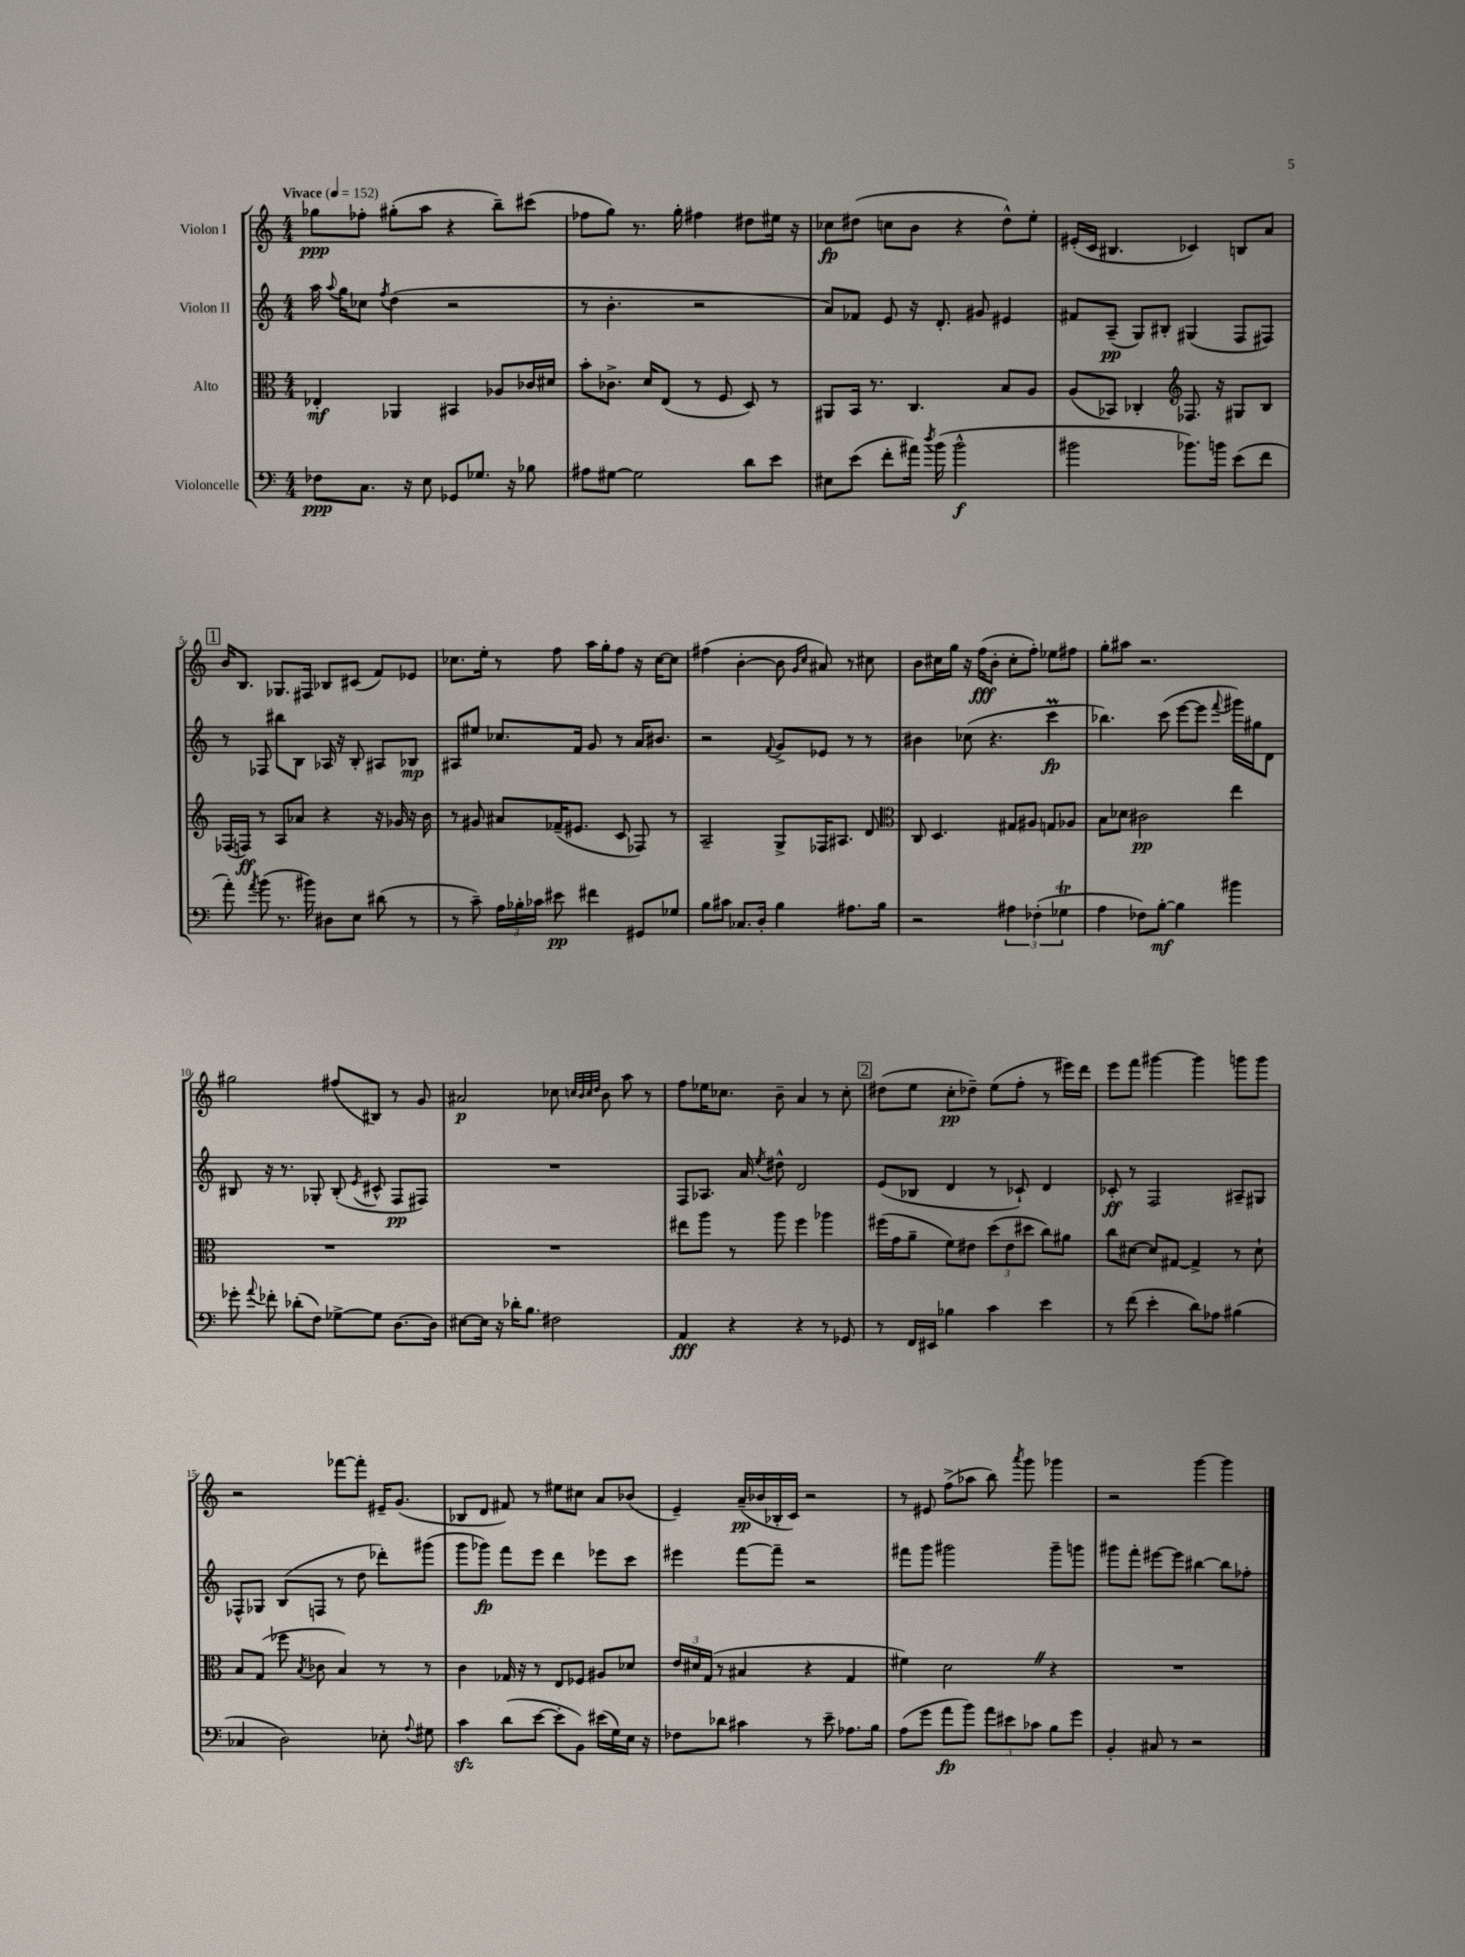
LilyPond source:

<<
\new StaffGroup <<
\new Staff = "s0" \with { instrumentName = "Violon I" } {
    \clef treble \key c \major \numericTimeSignature \time 4/4 \tempo "Vivace" 4 = 152
    \autoBeamOff ges''8[\ppp fes''8]-. gis''8[-.( a''8] r4 b''8[--) cis'''8]( |
    fes''8[ g''8]) r8. g''16-. fis''4 dis''8[ eis''16] r16 |
    ces''8[\fp dis''8]( c''8[ b'8] r4 dis''8[-^) e''8]-. |
    eis'16[-.( c'16] bis4. ces'4) b8[ a'8] |
    \mark \markup { \box "1" } b'16[ b8.] ges8.[ fis16] bes8[ cis'8]( f'8[) ees'8] |
    ces''8.[ e''16]-. r8 f''8 a''16[ g''16-. f''8] r16 ces''16[~ ces''8] |
    fis''4( b'4~-. b'8 \grace { g'16[ c''16] } ais'8) r8 cis''8 |
    b'8[ cis''16 g''16] r16 f''16[\fff( b'8]-. cis''8[-. f''8]-.) ees''8[ fis''8] |
    g''8[-. ais''8] r2. |
    gis''2 fis''8[( bis8]) r8 g'8 |
    ais'2\p ces''8 \grace { c''32[ b'32 c''32 d''32] } b'8 a''8 r8 |
    f''8[ ees''16 ces''8.] b'8-- a'4 r8 ces''8-. |
    \mark \markup { \box "2" } dis''8[( e''8] c''8[-.\pp des''8]--) e''8[( f''8]-. r8 eis'''16[) d'''16] |
    e'''8[ f'''8] gis'''4~ gis'''4 g'''8[ g'''8] |
    r2 fes'''8[~ fes'''8]-. eis'16[-- g'8.]( |
    bes8[ d'8] fis'8) r8 eis''8[ cis''8] a'8[ bes'8]( |
    e'4--) a'16[--\pp( bes'16 bes16-. c'16]) r2 |
    r8 eis'8 f''8[->( aes''8] b''8) \acciaccatura { a'''8 } g'''8 ges'''4 |
    r2 g'''4~ g'''4 \bar "|." |
}
\new Staff = "s1" \with { instrumentName = "Violon II" } {
    \clef treble \key c \major \numericTimeSignature \time 4/4
    \autoBeamOff a''16 \appoggiatura { a''8 } g''16[ ces''8] \acciaccatura { f''8 } d''4( r2 |
    r8 b'4.-. r2 |
    a'8[) fes'8] e'8 r16 d'8.-. gis'8 eis'4 |
    fis'8[ a8]--\pp( g8[) bis8]-. gis4( f8[ fis8]) |
    \mark \markup { \box "1" } r8 fes8 bis''8[ b8] aes16 r16 b8-. ais8[ bes8]\mp |
    ais8[ eis''8] ces''8.[ f'16] g'8 r8 a'16[ bis'8.] |
    r2 \appoggiatura { f'8 } g'8[-> ees'8] r8 r8 |
    bis'4 ces''8( r4. c'''4\prall\fp |
    bes''4.) c'''8( e'''8[~ e'''8] \appoggiatura { f'''8 } gis'''16[) gis''16 d'8] |
    bis8 r16 r8. ges8-. bis8-.( \acciaccatura { e'8 } cis'8-^ f8[\pp fis8]) |
    R1 |
    f8[ aes8.] a'16 \acciaccatura { e''8 } dis''8-^ d'2 |
    \mark \markup { \box "2" } e'8[( bes8] d'4 r8 ces'8-!) d'4 |
    ces'8-.\ff r8 f2 ais8[-- gis8] |
    fes8[-^ ges8] b8[( f8] r8 d''8 des'''8[-.) gis'''8]( |
    g'''8[ ges'''8]\fp) f'''8[ e'''8] d'''4 ees'''8[ c'''8] |
    eis'''4 f'''8[~ f'''8]-- r2 |
    fis'''8[ g'''8] gis'''2 gis'''8[-- g'''8] |
    gis'''8[ f'''8]-. eis'''8[~ eis'''8] bis''4~ bis''8[ fes''8]-. \bar "|." |
}
\new Staff = "s2" \with { instrumentName = "Alto" } {
    \clef alto \key c \major \numericTimeSignature \time 4/4
    \autoBeamOff ees4-.\mf aes,4 bis,4 aes8[ ces'16 dis'16] |
    b'8[-. ces'8.]-> d'16[ e8]( r8 f8 d8) r8 |
    ais,8[ b,16] r8. c4. b8[ a8] |
    a8[( bes,8]) ces4-. \clef treble fes8. r16 gis8[ b8] |
    \mark \markup { \box "1" } fes16[( f16]\ff) r8 a8[ aes'8] r4 r16 ges'16 r16 b'16 |
    r8 gis'8 ais'8[ fes'16--( eis'8.] c'8 fes8) r8 |
    a2-- g8[-> fes16 ais8.] d'8 |
    \clef alto c8 d4. gis8[ ais8] g8[ aes8] |
    b8[ des'8] cis'2\pp e''4 |
    R1 |
    R1 |
    eis''8[ a''8] r8 a''8 f''4 aes''4 |
    \mark \markup { \box "2" } fis''16[( g'16 a'8]-- f'8[) eis'8] \tuplet 3/2 { d''8[( eis'8 dis''8] } c''8[) ais'8] |
    c''8[ dis'8]~ dis'8[ gis8]~ gis4-> r8 dis'8-! |
    b8[ g8]( fes''8 \acciaccatura { b8 } ces'8 b4) r8 r8 |
    c'4 ges16 r16 r8 e8[ fes8] ais8[ des'8] |
    \tuplet 3/2 { e'16[ dis'16 g16]( } r8 bis4 r4 g4 |
    fis'4) d'2 \once \override BreathingSign.text = \markup { \musicglyph "scripts.caesura.straight" } \breathe r4 |
    R1 \bar "|." |
}
\new Staff = "s3" \with { instrumentName = "Violoncelle" } {
    \clef bass \key c \major \numericTimeSignature \time 4/4
    \autoBeamOff fes8[\ppp c8.] r16 e8 ges,8[ ges8.] r16 bes8 |
    ais8[ gis8]~ gis2 d'8[ e'8] |
    eis8[ e'8]( f'8[-. ais'16]) \acciaccatura { d''8 } b'16( b'2-^\f |
    bis'2 bes'8.[) b'16] e'8[( f'8] |
    \mark \markup { \box "1" } a'8-.) \acciaccatura { a'8 } b'8( r8. bis'16) dis8[ e8] dis'8( r8 |
    r8 c'8--) \tuplet 3/2 { a16[ bes16-. ces'16] } eis'8\pp fis'4 gis,8[ ges8] |
    b8[ cis'8] ces8.[ d16]-. b4 ais8.[ b16] |
    r2 \tuplet 3/2 { ais4 fes4-.( ges4\trill } |
    a4 fes8[) b8]~-.\mf b4 bis'4 |
    ges'8-. \appoggiatura { a'8 } fes'8-. des'8[-.( f8]) ges8[~-> ges8] d8.[~ d16] |
    eis8[~ eis16] r16 des'16[-. b8.] fis2 |
    a,4\fff r4 r4 r8 ges,8 |
    \mark \markup { \box "2" } r8 f,16[ eis,16] bes4 c'4 e'4 |
    r8 f'8( e'4-. d'8[) aes8] bis4( |
    ces4 d2) ees8-. \appoggiatura { a8 } gis8 |
    c'4\sfz d'8[( e'8]~ e'8[-. b,8]) eis'16[( g16) e16] r16 |
    fes8[ des'8] cis'4 r8 e'8-- aes8.[ b16] |
    a8[( g'8] a'8[\fp b'8]) \tuplet 3/2 { a'8[ eis'8 ces'8] } b8[ g'8] |
    b,4-. cis8 r8 r2 \bar "|." |
}
>>
>>
